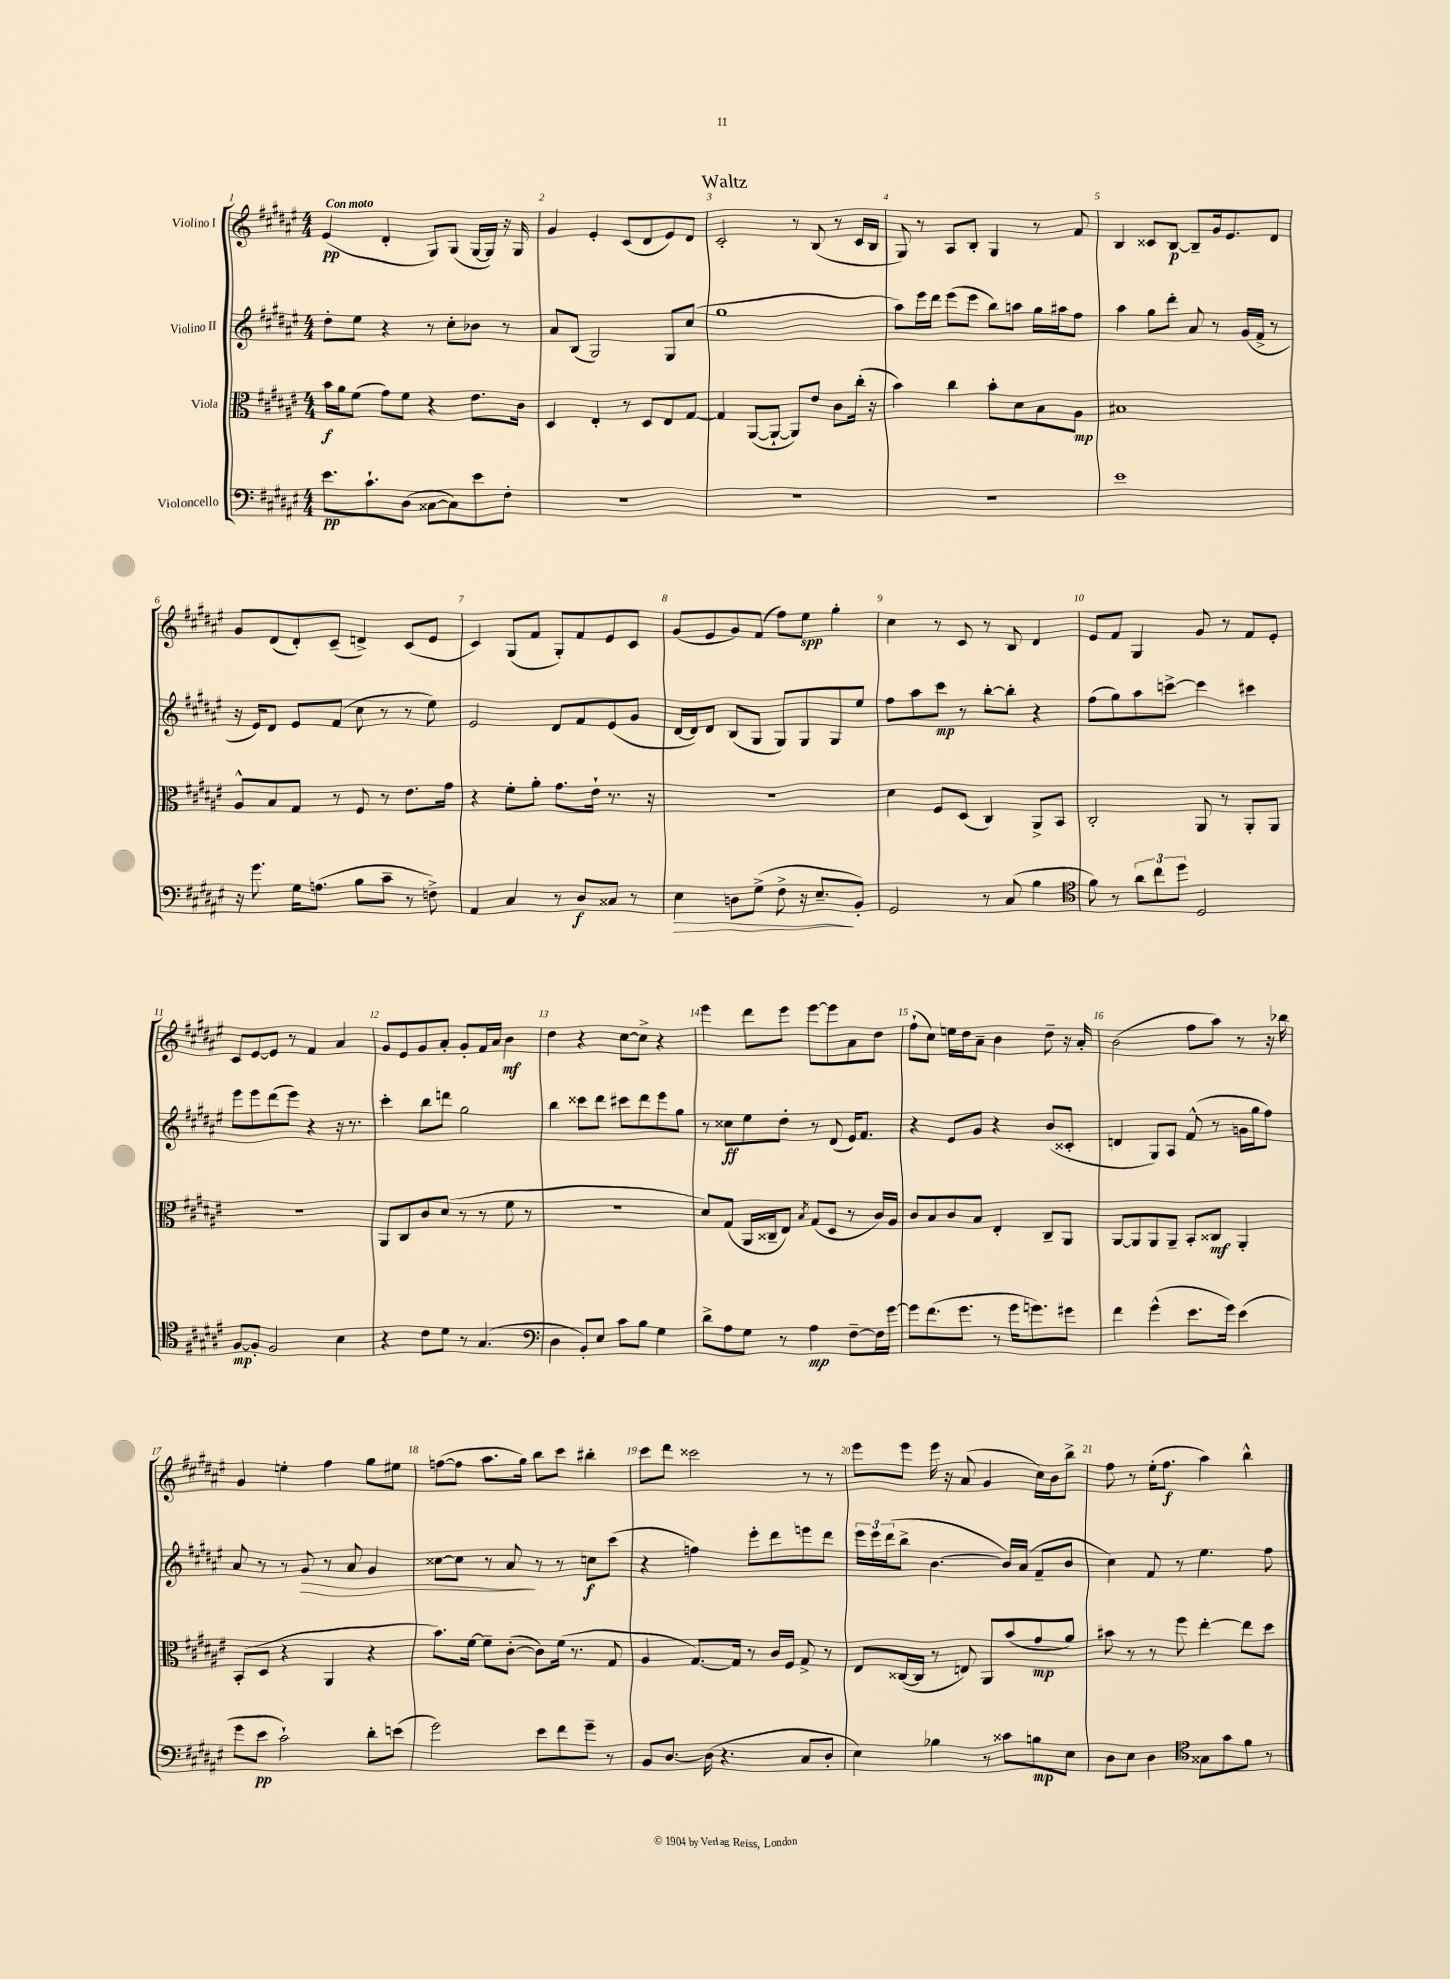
\header { title = "Waltz" }
<<
\new StaffGroup <<
\new Staff = "s0" \with { instrumentName = "Violino I" } {
    \clef treble \key fis \major \numericTimeSignature \time 4/4 \tempo "Con moto"
    eis'4\pp( dis'4-. gis8) gis8( gis16~ gis16) r16 gis16 |
    gis'4 eis'4-. cis'8( dis'8 eis'8) dis'8 |
    cis'2-. r8 b8( r8 cis'16 b16 |
    gis8) r8 ais8 b8-. gis4 r8 fis'8 |
    b4 cisis'8 b8~\p b8-- gis'16 eis'8. dis'8 |
    gis'8 dis'8( dis'8-.) cis'8--( d'4->) cis'8( eis'8 |
    cis'4) gis8( fis'8 gis8-.) fis'8 eis'8 cis'8 |
    gis'8( eis'8 gis'8) fis'8( fis''8) eis''8\spp gis''4-. |
    cis''4 r8 cis'8 r8 b8 dis'4 |
    eis'8 fis'8 gis4 gis'8 r8 fis'8 eis'8-. |
    cis'8 eis'8~ eis'8 r8 fis'4 ais'4 |
    gis'8 eis'8 gis'8 ais'8-. gis'8-. fis'16 ais'16 b'4\mf |
    dis''4 r4 cis''8~ cis''8-> r4 |
    eis'''4 dis'''8 eis'''8 eis'''8~ eis'''8 ais'8 dis''8 |
    fis''8-!( cis''8) e''16 dis''16 ais'8-- b'4 dis''8-- r16 ais'16-. |
    b'2( fis''8 ais''8) r8 r16 bes''16 |
    gis'4 e''4-. fis''4 gis''8 eis''8 |
    f''8~( f''8 ais''8. gis''16) b''8 cis'''8 bis''4-. |
    cis'''8 dis'''8 cisis'''2 r8 r8 |
    eis'''8 eis'''8 eis'''16 r16 ais'8( gis'4 cis''16) b'16 b''8-> |
    fis''8 r8 eis''16-.( fis''8.\f ais''4) b''4-^ \bar "|." |
}
\new Staff = "s1" \with { instrumentName = "Violino II" } {
    \clef treble \key fis \major \numericTimeSignature \time 4/4
    dis''8-. eis''8 r4 r8 cis''8-. bes'8 r8 |
    ais'8 b8( gis2) gis8 cis''8( |
    gis''1 |
    ais''8) eis'''16 dis'''16 eis'''8( eis'''8 b''8) a''8 gis''16 ais''16 fis''8 |
    ais''4 gis''8 dis'''8-. ais'8 r8 gis'16( fis'16-> r8 |
    r16 eis'16) dis'8 eis'8 fis'8( cis''8 r8 r8 eis''8) |
    eis'2 dis'8 fis'8 eis'8( gis'8 |
    dis'16~ dis'16) dis'8 b8( gis8 gis8) gis8 gis8 eis''8 |
    fis''8 ais''8 cis'''8\mp r8 b''8~-. b''8-. r4 |
    fis''8( gis''8) ais''8 c'''8~-> c'''4 cis'''4 |
    eis'''8 eis'''8 dis'''8( eis'''8) r4 r16 r8. |
    cis'''4-. b''8 d'''8 gis''2 |
    b''4 cisis'''8 dis'''8 cis'''8 dis'''8 eis'''8 gis''8 |
    r8 cisis''8\ff eis''8 dis''8-. r8 dis'8( eis'16) fis'8. |
    r4 eis'8 gis'8 r4 b'8( cisis'8-. |
    d'4 gis8) ais8 fis'8-^( r8 g'16 gis''16 fis''8) |
    ais'8 r8 r8 gis'8\> r8 ais'8 gis'4 |
    cisis''8~ cisis''8 r8 ais'8\! r8 r8 c''8\f cis'''8( |
    r4 f''4) eis'''8-. dis'''8 e'''8 dis'''8 |
    \tuplet 3/2 { eis'''16 eis'''16 dis'''16( } b''8-> b'4.~ b'16) ais'16( fis'8-- b'8 |
    cis''4) fis'8 r8 eis''4. fis''8 \bar "|." |
}
\new Staff = "s2" \with { instrumentName = "Viola" } {
    \clef alto \key fis \major \numericTimeSignature \time 4/4
    b'16\f ais'16 fis'8( gis'8) fis'8 r4 eis'8. cis'16 |
    dis4 eis4-. r8 dis8 eis8 gis8~ |
    gis4 ais,8~( ais,8~-! ais,8) eis'8 cis'8 cis''16-.( r16 |
    b'4) cis''4 b'8-. dis'8 b8 ais8\mp |
    bis1 |
    ais8-^ b8 gis8 r8 fis8 r8 eis'8. gis'16 |
    r4 fis'8-. ais'8-. gis'8. eis'16-! r8. r16 |
    r1 |
    dis'4 fis8 dis8( cis4) ais,8-> b,8 |
    cis2-. ais,8 r8 ais,8-. ais,8 |
    R1 |
    ais,8 cis8 cis'8 dis'8( r8 r8 fis'8 r8 |
    r1 |
    dis'8) gis8( ais,16 cisis16-- eis8) \acciaccatura { b8 } gis8( dis8 r8 cis'16) ais16 |
    cis'8 b8 cis'8 b8 eis4-. cis8-- ais,8 |
    ais,8~ ais,8 ais,8 ais,8-- b,8-. cisis8\mf ais,4-. |
    b,8-.( dis8 r4 ais,4 r4 |
    b'8.) fis'16~ fis'8-- cis'8~-.( cis'8) fis'16( r8. gis8 |
    ais4 gis8.~) gis16 r8 cis'16 fis16 gis8-> r8 |
    eis8 cisis16~( cisis16 r8 e8) ais,8 b'8( gis'8\mp ais'8) |
    bis'8 r8 r8 fis''8 eis''4~-. eis''8 dis''8 \bar "|." |
}
\new Staff = "s3" \with { instrumentName = "Violoncello" } {
    \clef bass \key fis \major \numericTimeSignature \time 4/4
    eis'8.\pp cis'8.-! dis8( cisis8~ cisis8) eis'8 fis8-. |
    R1 |
    R1 |
    R1 |
    eis'1 |
    r16 gis'8. gis16 a8.( b8 cis'8-- r8 f8->) |
    ais,4 cis4 r8 dis8\f cisis8 r8 |
    eis4\> d8 gis8->( fis8-> r16 eis8.--\! b,8-.) |
    gis,2 r8 cis8( b4 |
    \clef tenor fis'8) r8 \tuplet 3/2 { ais'8 cis''8 dis''8 } dis2 |
    fis8~\mp fis8-. fis2 b4 |
    r4 cis'8 dis'8 r8 gis4.( |
    \clef bass dis4 b,8-.) eis8 cis'8 b8 gis4 |
    dis'8-> ais8 gis8 r8 ais4\mp fis8~-- fis16 gis'16~ |
    gis'8 fis'8.( gis'8. r8 gis'16 g'8.) gis'8 |
    fis'4 gis'4-^( eis'8. gis'16) eis'4( |
    gis'8 eis'8\pp cis'2-!) dis'8-. e'8( |
    gis'2) eis'8 fis'8 gis'8-- r8 |
    b,8 dis8.~ dis16( r4. cis8 dis8-. |
    eis4) bes4 r8 cisis'8 b8\mp eis8 |
    dis8 eis8 dis4 \clef tenor gisis8 gis'8 fis'8 r8 \bar "|." |
}
>>
>>
\layout { \context { \Score \override BarNumber.break-visibility = ##(#f #t #t) barNumberVisibility = #all-bar-numbers-visible } }
